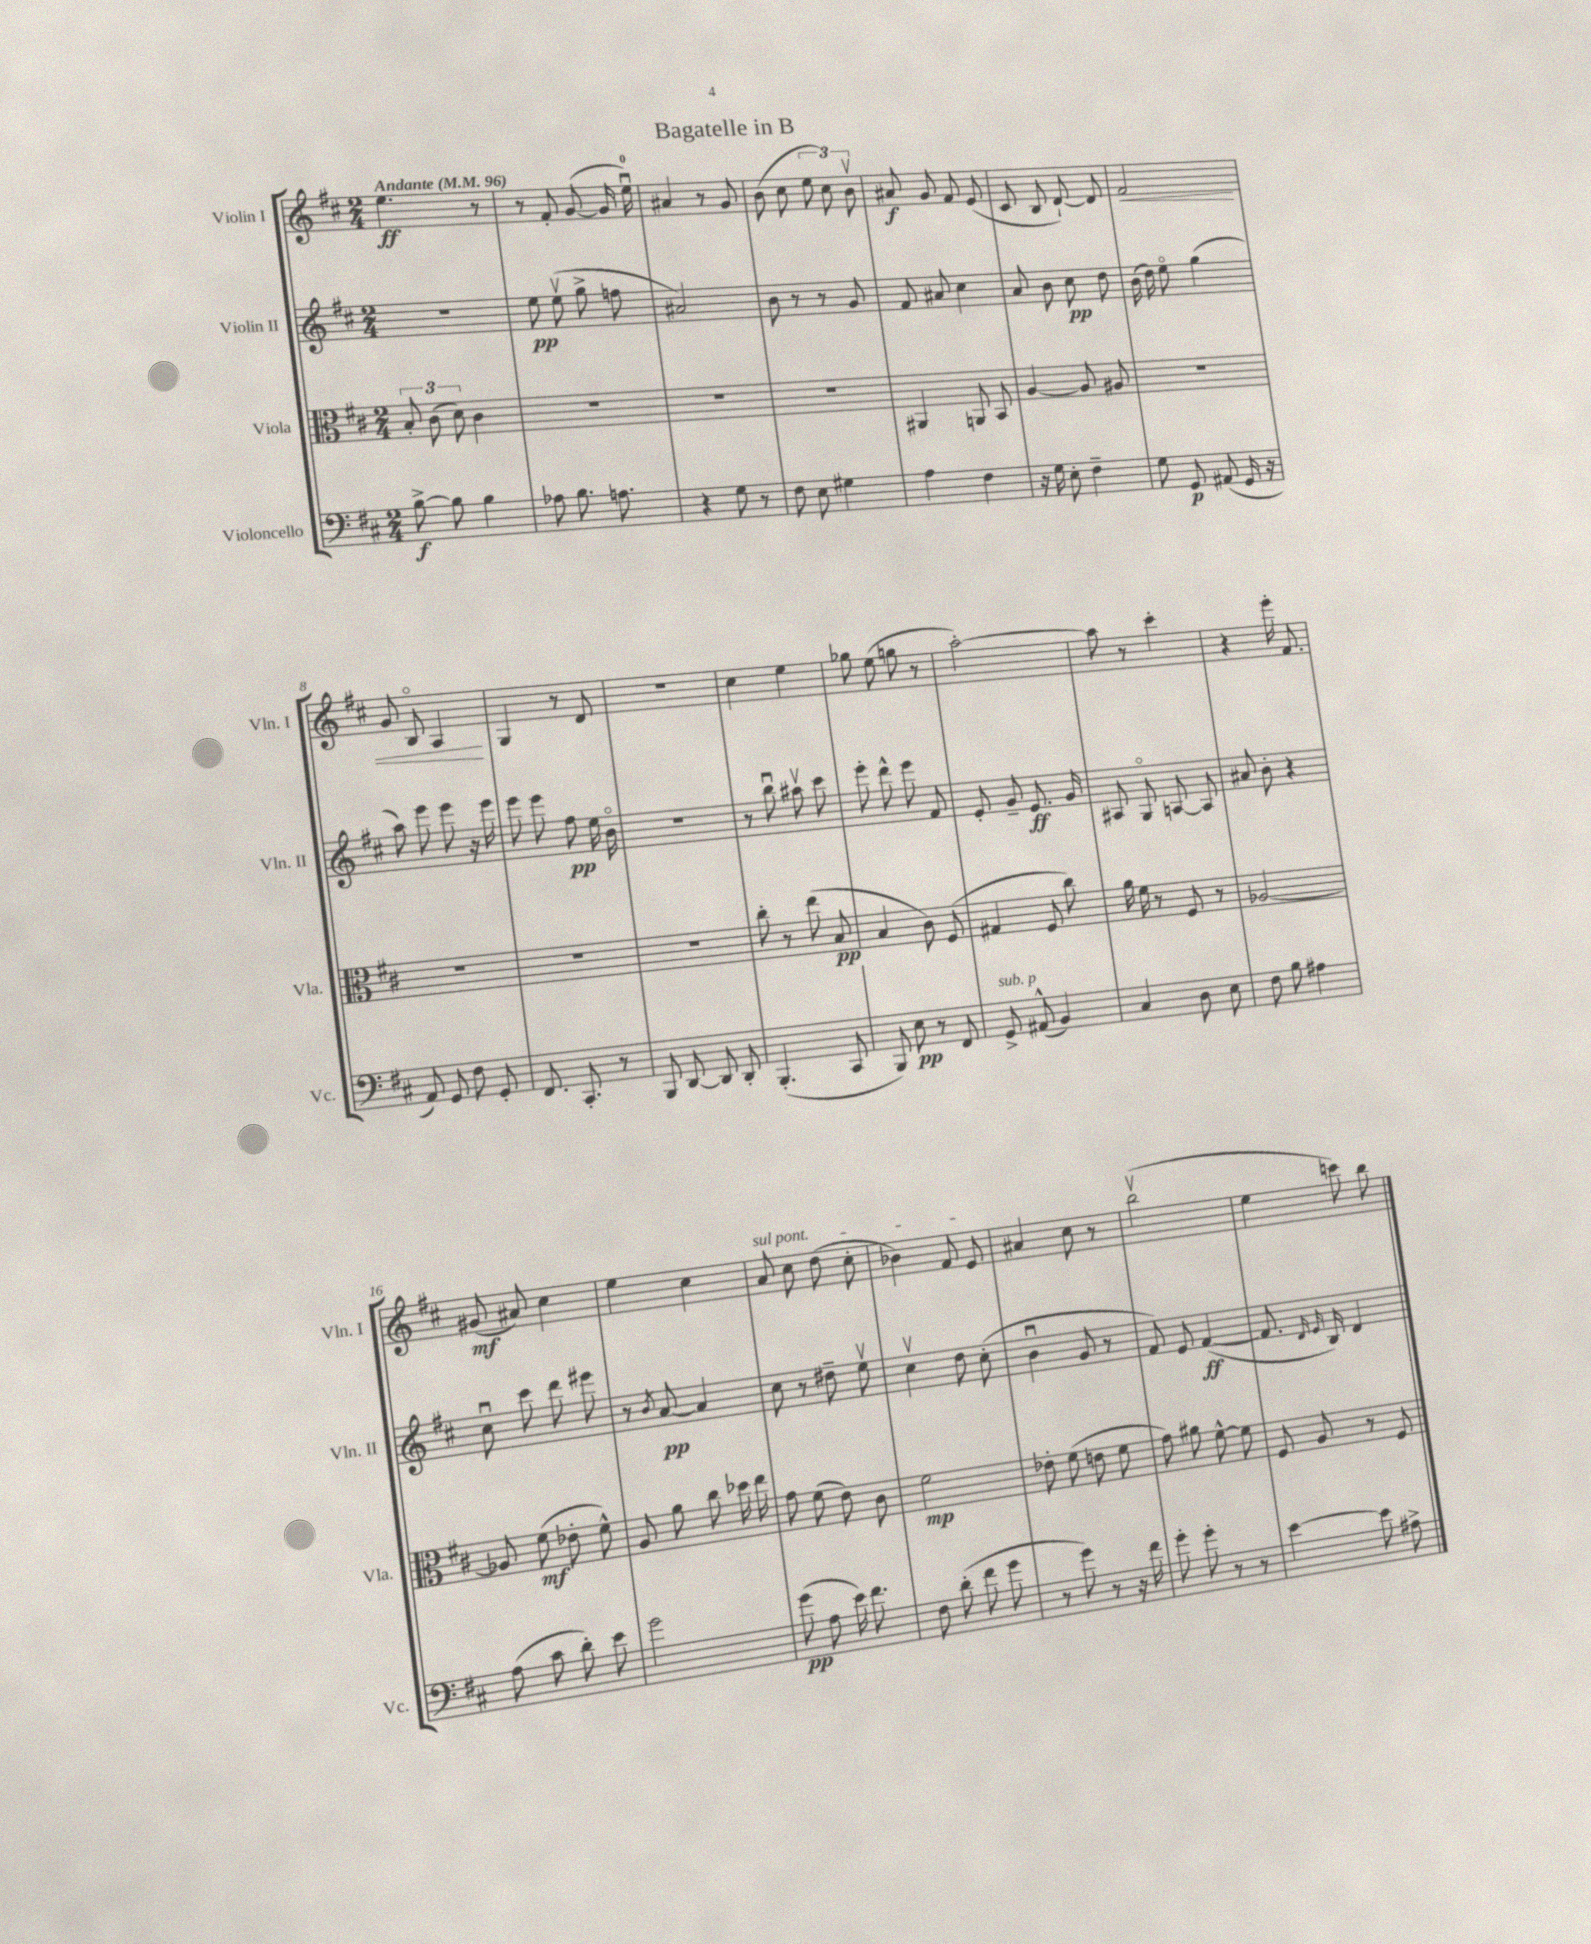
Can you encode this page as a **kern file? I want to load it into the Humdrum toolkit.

**kern	**dynam	**kern	**dynam	**kern	**dynam	**kern	**dynam
*part4	*part4	*part3	*part3	*part2	*part2	*part1	*part1
*staff4	*staff4	*staff3	*staff3	*staff2	*staff2	*staff1	*staff1
*I"Violoncello	*	*I"Viola	*	*I"Violin II	*	*I"Violin I	*
*I'Vc.	*	*I'Vla.	*	*I'Vln. II	*	*I'Vln. I	*
*clefF4	*	*clefC3	*	*clefG2	*	*clefG2	*
*k[f#c#]	*	*k[f#c#]	*	*k[f#c#]	*	*k[f#c#]	*
*M2/4	*	*M2/4	*	*M2/4	*	*M2/4	*
*MM96	*	*MM96	*	*MM96	*	*MM96	*
=1	=1	=1	=1	=1	=1	=1	=1
!	!	!	!	!	!	!LO:TX:a:B:t=Andante	!
[8B^\	f	12B'/	.	2r	.	4.ee\	ff
.	.	(12c#\	.	.	.	.	.
8B\]	.	.	.	.	.	.	.
.	.	12d\)	.	.	.	.	.
4B\	.	4c#\	.	.	.	.	.
.	.	.	.	.	.	8r	.
=2	=2	=2	=2	=2	=2	=2	=2
8A-X\	.	2r	.	8ee\	pp	8r	.
8.B\	.	.	.	(8eev\	.	8f#'/	.
.	.	.	.	8gg^\	.	([8g/	.
8.An\	.	.	.	.	.	.	.
.	.	.	.	8ffn\	.	16g/]	.
.	.	.	.	.	.	16eeu\)	.
=3	=3	=3	=3	=3	=3	=3	=3
4r	.	2r	.	2a#X/)	.	4a#X/	.
8G\	.	.	.	.	.	8r	.
8r	.	.	.	.	.	8g/	.
=4	=4	=4	=4	=4	=4	=4	=4
8F#\	.	2r	.	8b\	.	(8b\	.
8E\	.	.	.	8r	.	8cc#\	.
4G#X\	.	.	.	8r	.	12ee\	.
.	.	.	.	.	.	12cc#\)	.
.	.	.	.	8g/	.	.	.
.	.	.	.	.	.	12bv\	.
=5	=5	=5	=5	=5	=5	=5	=5
4A\	.	4AA#X/	.	8f#/	.	8a#X/	f
.	.	.	.	8a#X/	.	8g/	.
4F#\	.	8AAn/	.	4cc#\	.	8f#/	.
.	.	8BB/	.	.	.	(8e/	.
=6	=6	=6	=6	=6	=6	=6	=6
16r	.	[4A/	.	8a/	.	8c#/	.
16G\	.	.	.	.	.	.	.
8E'\	.	.	.	8b\	.	8B/	.
4F#~\	.	8A/]	.	8cc#\	pp	[8d`/)	.
.	.	8A#X/	.	8dd\	.	8d/]	.
=7	=7	=7	=7	=7	=7	=7	=7
!	!	!	!	!	!	!	!LO:HP:b
8G\	.	2r	.	(16b\	.	2f#/	<
.	.	.	.	16dd\)	.	.	.
8GG/	p	.	.	8ee\	.	.	.
(8AA#X/	.	.	.	(4gg\	.	.	.
16GG/	.	.	.	.	.	.	.
16r	.	.	.	.	.	.	.
!!LO:LB:g=z
=8	=8	=8	=8	=8	=8	=8	=8
8AA/)	.	2r	.	8aa\)	.	8g/	.
8GG/	.	.	.	8eee\	.	8B/	.
8F#\	.	.	.	8eee\	.	4A/	.
8GG'/	.	.	.	16r	.	.	.
.	.	.	.	16eee\	.	.	.
.	.	.	.	.	.	.	[
=9	=9	=9	=9	=9	=9	=9	=9
8.FF#/	.	2r	.	8eee\	.	4G/	.
.	.	.	.	8eee\	.	.	.
8.CC#'/	.	.	.	.	.	.	.
.	.	.	.	8ff#\	pp	8r	.
8r	.	.	.	16ee\	.	8d/	.
.	.	.	.	16b\	.	.	.
=10	=10	=10	=10	=10	=10	=10	=10
8BBB/	.	2r	.	2r	.	2r	.
[8DD/	.	.	.	.	.	.	.
8DD/]	.	.	.	.	.	.	.
8DD'/	.	.	.	.	.	.	.
=11	=11	=11	=11	=11	=11	=11	=11
(4.BBB'/	.	8cc#'\	.	8r	.	4cc#\	.
.	.	8r	.	8bbu\	.	.	.
.	.	(8ee\	.	8aa#Xv\	.	4ee\	.
8CC#/	.	8B/	pp	8ccc#\	.	.	.
=12	=12	=12	=12	=12	=12	=12	=12
8BBB/)	.	4B/	.	8eee'\	.	8gg-X\	.
8E\	pp	.	.	8ddd^^\	.	(8ee\	.
8r	.	8c#\)	.	8eee\	.	8ggn\	.
8FF#/	.	(8F#/	.	8f#/	.	8r	.
=13	=13	=13	=13	=13	=13	=13	=13
!LO:TX:a:i:t=sub. p	!	!	!	!	!	!	!
8GG^/	.	4G#X/	.	8e'/	.	[2aa'\)	.
(8AA#X^^/	.	.	.	8g~/	.	.	.
4BB/)	.	8F#/	.	8.e/	ff	.	.
.	.	8cc#\)	.	.	.	.	.
.	.	.	.	16g/	.	.	.
=14	=14	=14	=14	=14	=14	=14	=14
4C#/	.	16a\	.	8A#X/	.	8aa\]	.
.	.	16f#\	.	.	.	.	.
.	.	8r	.	8G/	.	8r	.
8D\	.	8F#/	.	[8An/	.	4ccc#'\	.
8E\	.	8r	.	8A/]	.	.	.
=15	=15	=15	=15	=15	=15	=15	=15
8F#\	.	[2A-X/	.	8a#X/	.	4r	.
8B\	.	.	.	8b'\	.	.	.
4A#X\	.	.	.	4r	.	16eee'\	.
.	.	.	.	.	.	8.f#/	.
!!LO:LB:g=z
=16	=16	=16	=16	=16	=16	=16	=16
(8A\	.	8A-X/]	.	8cc#u\	.	(8g#X/	mf
8c#\	.	(8f#\	mf	8ccc#\	.	8a#X/)	.
8d'\)	.	8e-X'\	.	8ddd\	.	4cc#\	.
8e\	.	8f#^^\)	.	8eee#X\	.	.	.
=17	=17	=17	=17	=17	=17	=17	=17
2g\	.	8A/	.	8r	.	4ee\	.
.	.	.	.	8qb/	.	.	.
.	.	8a\	.	[8a/	pp	.	.
.	.	8cc#\	.	4a/]	.	4cc#\	.
.	.	16dd-X\	.	.	.	.	.
.	.	16ee\	.	.	.	.	.
=18	=18	=18	=18	=18	=18	=18	=18
!	!	!	!	!	!	!LO:TX:a:i:t=sul pont.	!
(8g\	pp	8g\	.	8cc#\	.	8a/	.
8A\	.	(8f#\	.	8r	.	8cc#\	.
16e\)	.	8e\)	.	8dd#X~\	.	(8dd\	.
8.f#\	.	.	.	.	.	.	.
.	.	8c#\	.	8eev\	.	8cc#'\	.
=19	=19	=19	=19	=19	=19	=19	=19
8F#\	.	2f#\	mp	4cc#v\	.	4b-X\)	.
(8d'\	.	.	.	.	.	.	.
8f#\	.	.	.	8dd\	.	8f#/	.
8g\	.	.	.	(8cc#'\	.	8e/	.
=20	=20	=20	=20	=20	=20	=20	=20
8r	.	8e-X'\	.	4bu\	.	4a#X/	.
8g\)	.	(8f#\	.	.	.	.	.
8r	.	8en\	.	8g/	.	8cc#\	.
16r	.	8f#\	.	8r	.	8r	.
16f#\	.	.	.	.	.	.	.
=21	=21	=21	=21	=21	=21	=21	=21
8g'\	.	8g\)	.	8f#/)	.	(2bbv\	.
8g'\	.	8a#X\	.	8e/	.	.	.
8r	.	[8f#^^\	.	([4f#/	ff	.	.
8r	.	8f#\]	.	.	.	.	.
=22	=22	=22	=22	=22	=22	=22	=22
[4e\	.	8F#/	.	8.f#/]	.	4ee\	.
.	.	8A/	.	.	.	.	.
.	.	.	.	16qqd/	.	.	.
.	.	.	.	16qqe/	.	.	.
.	.	.	.	16B/)	.	.	.
8e\]	.	8r	.	4d/	.	8cccn\)	.
8A#X^\	.	8F#/	.	.	.	8bb\	.
==	==	==	==	==	==	==	==
*-	*-	*-	*-	*-	*-	*-	*-
